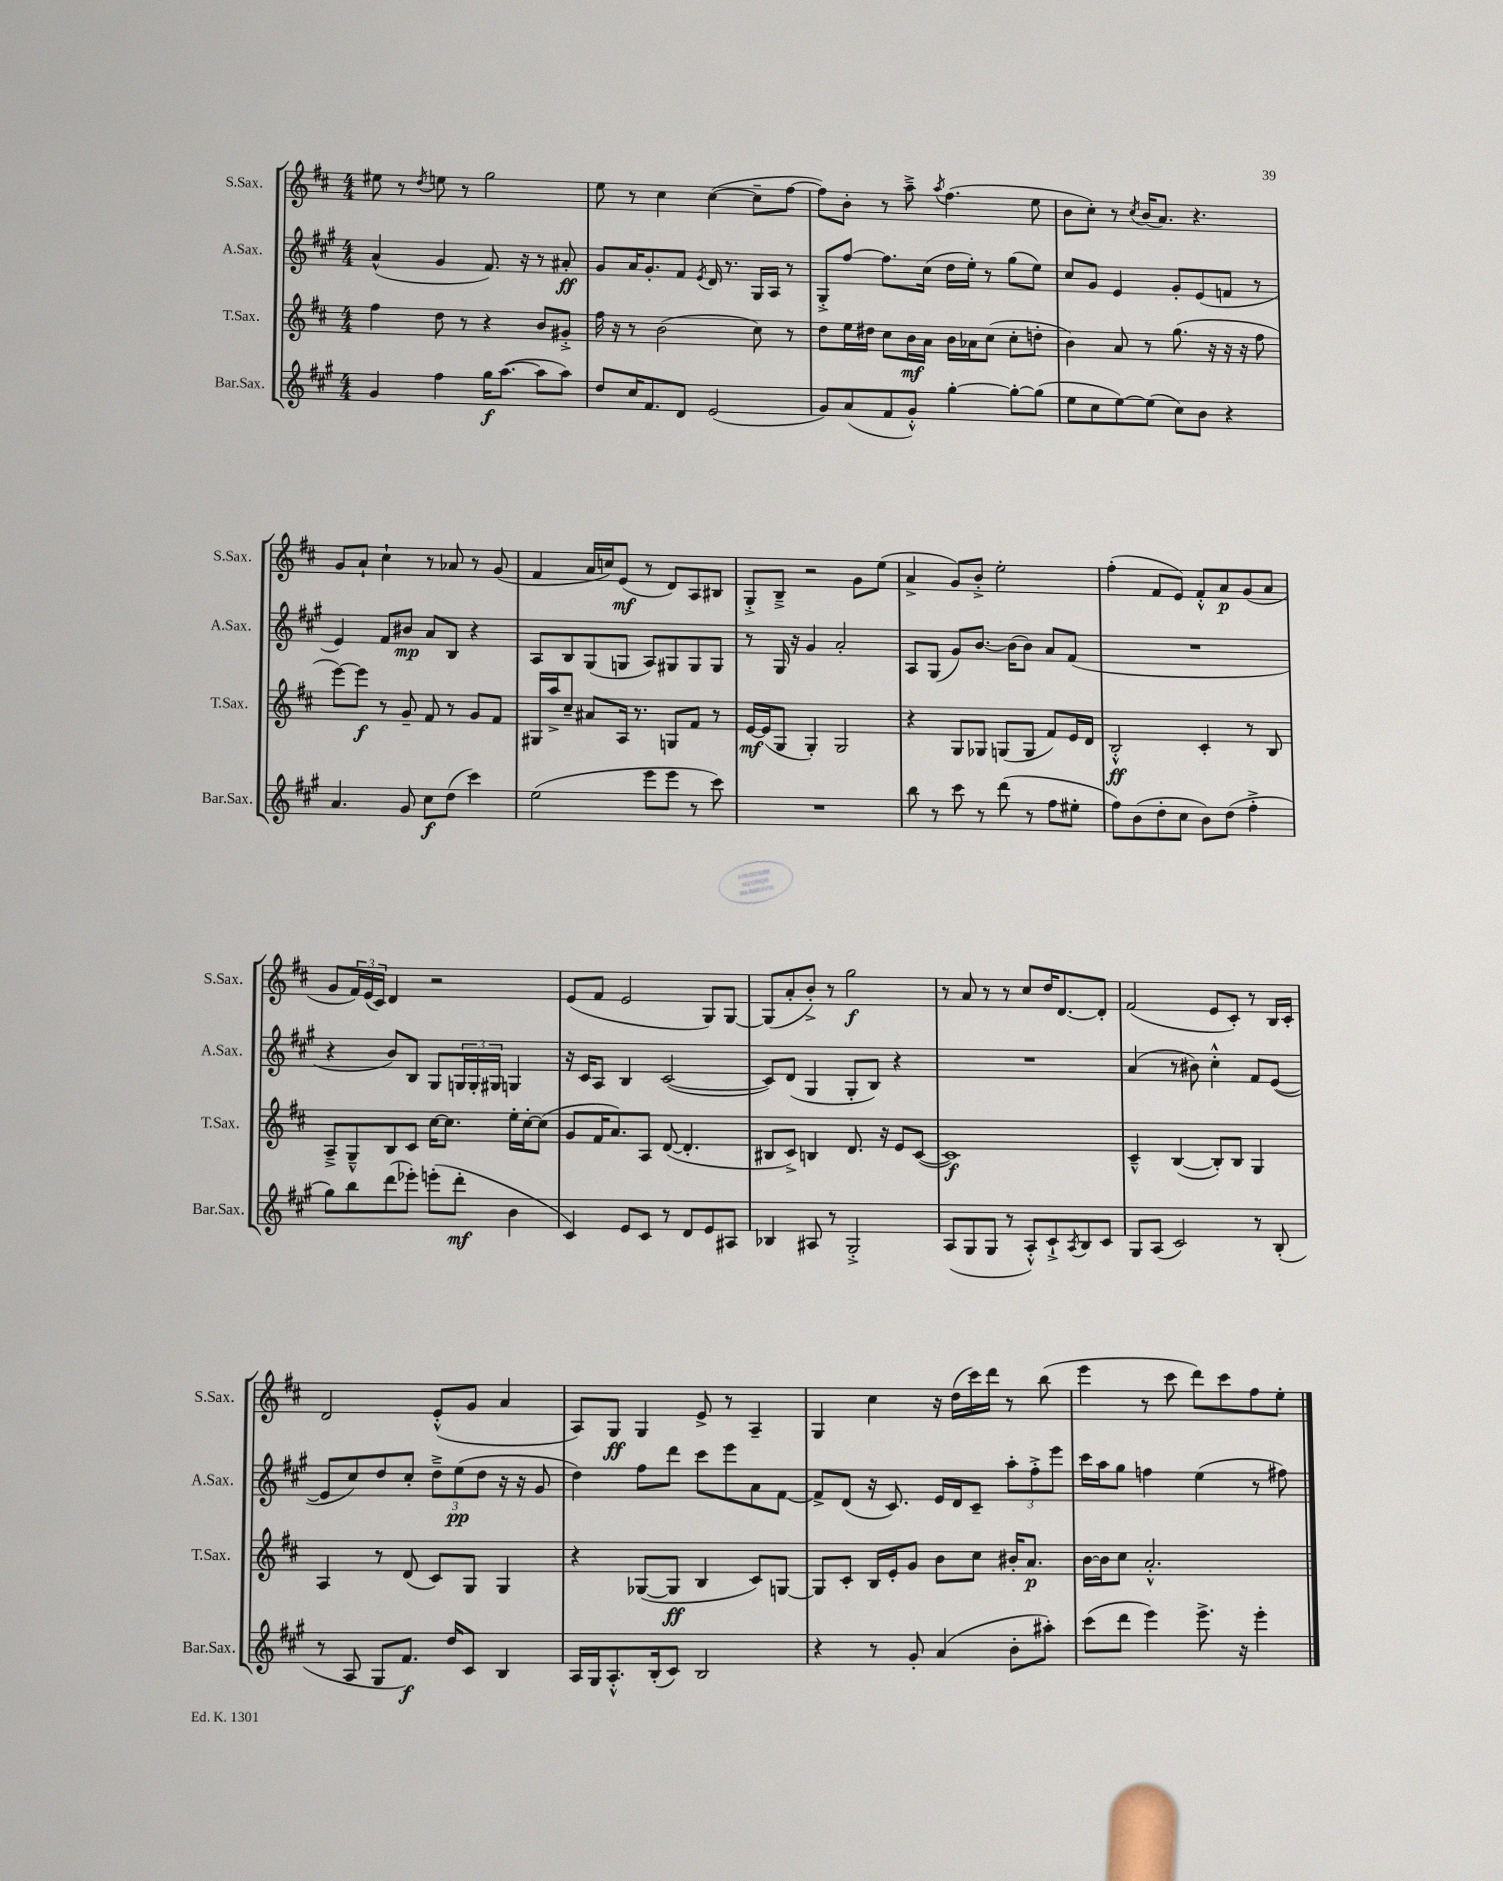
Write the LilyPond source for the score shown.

<<
\new StaffGroup <<
\new Staff = "s0" \with { instrumentName = "S.Sax." shortInstrumentName = "S.Sax." } {
    \clef treble \key d \major \numericTimeSignature \time 4/4
    eis''8 r8 \acciaccatura { d''8 } e''8 r8 g''2 |
    e''8 r8 cis''4 cis''4~( cis''8-- fis''8~ |
    fis''8) b'8-. r8 a''8---> \acciaccatura { a''8 } fis''4.( e''8 |
    b'8 cis''8-.) r8 \acciaccatura { cis''8 } b'16( a'8.) r4. |
    g'8 a'8-! cis''4-! r8 aes'8 r8 g'8( |
    fis'4 a'16 c''16) e'8\mf( r8 d'8) a8 bis8 |
    g8-.-> b8---> r2 g'8 e''8( |
    a'4-> g'8) b'8-.-> e''2-. |
    fis''4-.( fis'8 e'8) fis'8-.-^ a'8\p g'8( a'8 |
    g'8 \tuplet 3/2 { fis'16) e'16( cis'16) } d'4 r2 |
    e'8( fis'8 e'2 g8) g8~ |
    g8( a'8-. b'8-.->) r8 g''2\f |
    r8 a'8 r8 r8 cis''8 d''16 d'8.~ d'8-. |
    fis'2( e'8 cis'8-.) r8 b16 cis'16-. |
    d'2 e'8-.-^( g'8 a'4 |
    a8) g8\ff g4 e'8-> r8 a4-- |
    g4 cis''4 r16 d''16( cis'''16) d'''16 r8 b''8( |
    e'''4 r8 cis'''8 d'''8) cis'''8 fis''8 e''8-. \bar "|." |
}
\new Staff = "s1" \with { instrumentName = "A.Sax." shortInstrumentName = "A.Sax." } {
    \clef treble \key a \major \numericTimeSignature \time 4/4
    a'4-^( gis'4 fis'8.) r16 r8 ais'8-.\ff |
    gis'8 a'16 gis'8.-. fis'8 \acciaccatura { e'8 } d'16 r8. gis16 a16 r8 |
    gis8-.-> fis''8~ fis''8. cis''16( d''16 e''16-.) r8 gis''8( e''8) |
    cis''8 gis'8 e'4 gis'8-. e'8( f'8 r8 |
    e'4) fis'8 bis'8\mp a'8 b8 r4 |
    a8 b8 gis8( g8 a8) gis8 gis8 gis8 |
    r8 gis16 r16 gis'4 a'2-. |
    a8 gis8( gis'8) b'8.~ b'16( b'8) a'8 fis'8( |
    R1 |
    r4 b'8) b8 gis8 \tuplet 3/2 { g16 g16-. gis16 } g4 |
    r16 cis'16 a8 b4 cis'2~( |
    cis'8) d'8( gis4 gis8-. b8) r4 |
    R1 |
    a'4( r8 bis'8) cis''4-.-^ fis'8 e'8~( |
    e'8 cis''8) d''8 cis''8-. \tuplet 3/2 { d''8---> e''8\pp( d''8 } r16 r16 gis'8 |
    d''4) fis''8 d'''8 cis'''8 e'''8 a'8 fis'8~ |
    fis'8-> d'8( r16 cis'8.) e'16 d'16 cis'8-- \tuplet 3/2 { a''8-. fis''8-.-> e'''8 } |
    cis'''16 a''16 gis''8 f''4 e''4( r8 fis''8) \bar "|." |
}
\new Staff = "s2" \with { instrumentName = "T.Sax." shortInstrumentName = "T.Sax." } {
    \clef treble \key d \major \numericTimeSignature \time 4/4
    fis''4 d''8 r8 r4 b'8 gis'8-.-> |
    fis''16 r16 r8 b'2( cis''8) r8 |
    d''8 e''16 dis''16 cis''8 b'16\mf a'16 b'16 aes'16 cis''8( cis''8-. d''8-. |
    b'4) a'8 r8 g''8.( r16 r16 r16 fis''8 |
    e'''8~) e'''8\f r8 g'8-- fis'8 r8 g'8 fis'8 |
    gis16 a''16-> cis''8-- ais'8 a16 r8. g8 fis'8 r8 |
    e'16~\mf e'16( g8 g4-.) g2 |
    r4 g8 ges8 g8( g8 fis'8) e'16 d'16 |
    b2-.-^\ff cis'4-. r8 b8 |
    a8---> g8---^ b8 cis'8 cis''16~ cis''8. e''16-. cis''16~-. cis''8( |
    g'8 fis'16 a'8.) a8 d'8~( d'4.-. |
    bis8 cis'8->) b4 d'8. r16 e'8 cis'8~( |
    cis'1\f) |
    cis'4---^ b4~( b8-.) b8 g4 |
    a4 r8 d'8( cis'8) g8 g4 |
    r4 ges8~( ges8\ff b4 cis'8) g8~ |
    g8 cis'8-. b16 e'16-. g'8 b'8 cis''8 bis'16-. a'8.\p |
    b'16~ b'16 cis''8 a'2.-.-^ \bar "|." |
}
\new Staff = "s3" \with { instrumentName = "Bar.Sax." shortInstrumentName = "Bar.Sax." } {
    \clef treble \key a \major \numericTimeSignature \time 4/4
    gis'4 fis''4 gis''16\f a''8.~( a''8 a''8) |
    d''8 cis''16 fis'8. d'8 e'2( |
    gis'8) a'8( fis'8 gis'8-.-^) gis''4~-. gis''8~-. gis''8( |
    e''8 cis''8 e''8~) e''8( cis''8) b'8 r4 |
    a'4. gis'8 cis''8\f d''8( cis'''4) |
    e''2( e'''8 e'''8 r8 cis'''8) |
    R1 |
    b''8 r8 cis'''8 r8 d'''8( r8 fis''8 eis''8-. |
    fis''8) b'8( d''8-. cis''8 b'8) d''8( fis''4-.-> |
    gis''8) b''8 d'''8( ees'''8-.) e'''8-.( d'''8-.\mf b'4 |
    cis'4) e'8 cis'8 r8 d'8 e'8 ais8 |
    bes4 ais8 r8 gis2-.-> |
    a8( gis8 gis8 r8 a8-.-^) cis'8-!-> \acciaccatura { a8 } b8 cis'8 |
    gis8 a8( cis'2) r8 b8-.( |
    r8 a8 gis8 fis'8.\f) d''16 cis'8 b4 |
    a16 gis16 a8.-.-^ b16-.( cis'8) b2 |
    r4 r8 gis'8-. a'4( b'8-. ais''8-.) |
    cis'''8( d'''8 e'''4) e'''8.-> r16 e'''4-. \bar "|." |
}
>>
>>
\layout { \context { \Score \remove "Bar_number_engraver" } }
